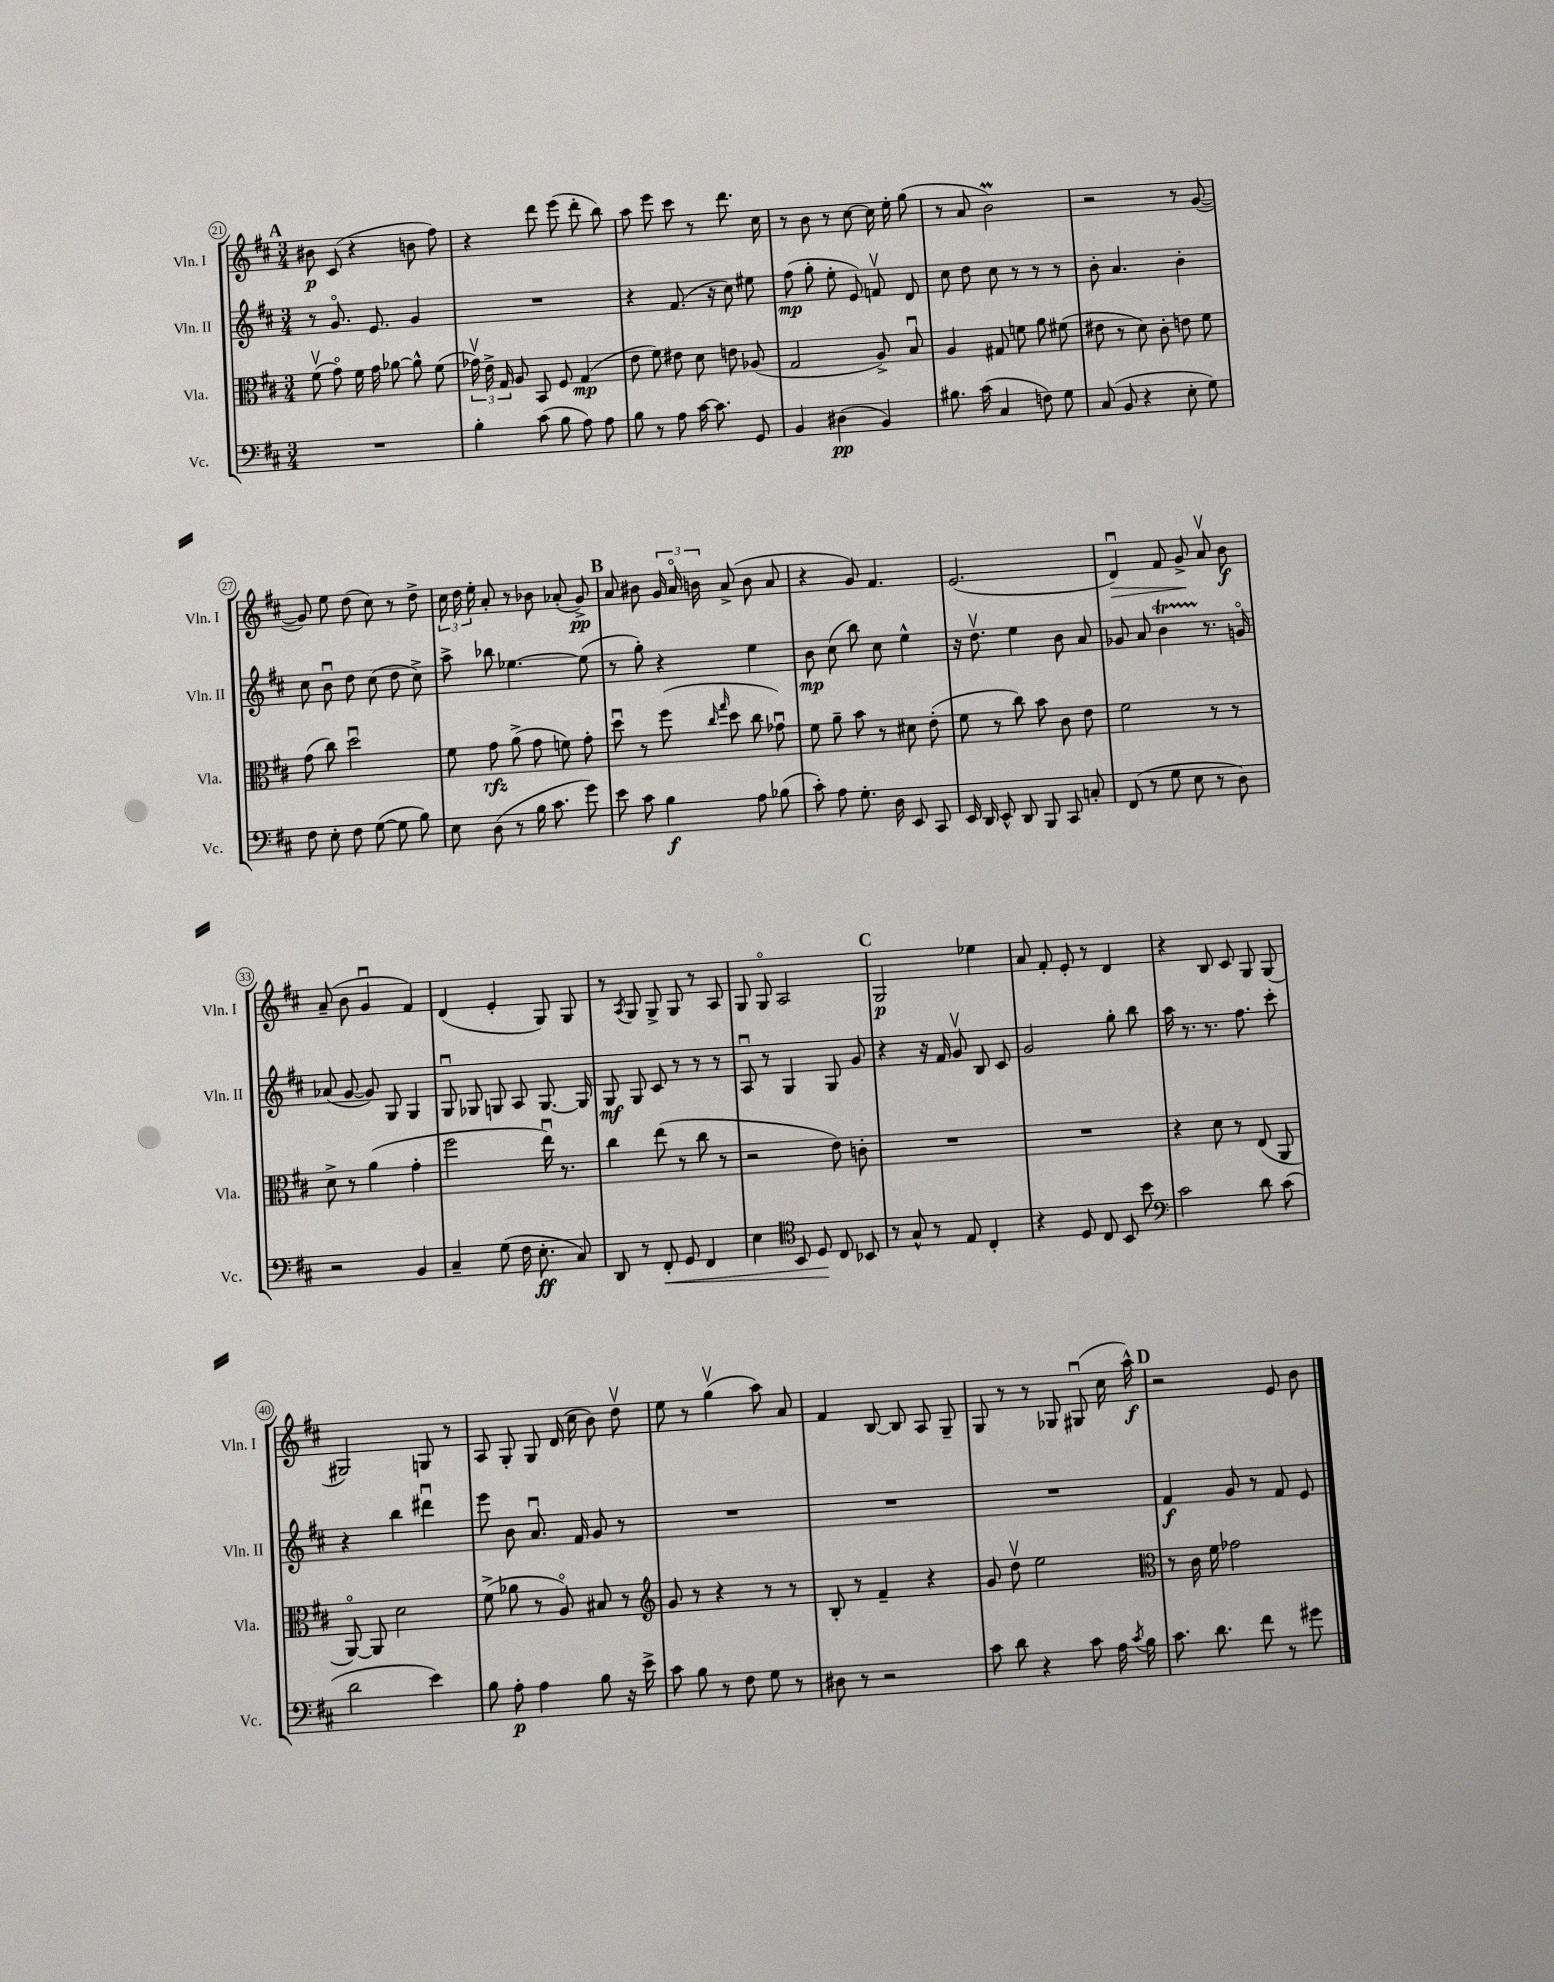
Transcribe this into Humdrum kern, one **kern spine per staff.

**kern	**dynam	**kern	**dynam	**kern	**dynam	**kern	**dynam
*part4	*part4	*part3	*part3	*part2	*part2	*part1	*part1
*staff4	*staff4	*staff3	*staff3	*staff2	*staff2	*staff1	*staff1
*I"Vc.	*	*I"Vla.	*	*I"Vln. II	*	*I"Vln. I	*
*I'Vc.	*	*I'Vla.	*	*I'Vln. II	*	*I'Vln. I	*
*clefF4	*	*clefC3	*	*clefG2	*	*clefG2	*
*k[f#c#]	*	*k[f#c#]	*	*k[f#c#]	*	*k[f#c#]	*
*M3/4	*	*M3/4	*	*M3/4	*	*M3/4	*
!!LO:REH:place=s1:t=A
=21	=21	=21	=21	=21	=21	=21	=21
2.r	.	(8f#v\	.	8r	.	8b#X\	p
.	.	8g\)	.	8.g/	.	(8c#/	.
.	.	16f#\	.	.	.	4r	.
.	.	16g\	.	8.e/	.	.	.
.	.	[8a-X\	.	.	.	.	.
.	.	8a-^^\]	.	4g/	.	8bn\	.
.	.	(8f#\	.	.	.	8ff#\)	.
=22	=22	=22	=22	=22	=22	=22	=22
4B'\	.	24g-Xv\)	.	2.r	.	4r	.
.	.	24e^\	.	.	.	.	.
.	.	24G/	.	.	.	.	.
.	.	8A/	.	.	.	.	.
(8c#\	.	8BB/	.	.	.	8ddd\	.
8B\	.	8F#/	.	.	.	(8eee\	.
8A\)	.	(4G/	mp	.	.	8ddd'\	.
8A\	.	.	.	.	.	8bb\)	.
=23	=23	=23	=23	=23	=23	=23	=23
8B\	.	8e\	.	4r	.	8aa\	.
8r	.	8f#\)	.	.	.	8eee\	.
8A\	.	8e#X\	.	(8.f#/	.	8ccc#\	.
[16c#\	.	8d\	.	.	.	8r	.
8.c#\]	.	.	.	16r	.	.	.
.	.	8en\	.	8cc#\)	.	8.ddd\	.
8GG/	.	(8A-X/	.	8ee#X\	.	.	.
.	.	.	.	.	.	16cc#\	.
=24	=24	=24	=24	=24	=24	=24	=24
4BB/	.	2G/	.	(8ff#\	mp	8r	.
.	.	.	.	8gg'\	.	8b\	.
(4D#X\	pp	.	.	8ee'\	.	8r	.
.	.	.	.	8e/)	.	[8cc#\	.
4BB/)	.	8A^/)	.	8fnv/	.	16cc#\]	.
.	.	.	.	.	.	16ee'\	.
.	.	8Bu/	.	8d/	.	(8gg\	.
=25	=25	=25	=25	=25	=25	=25	=25
8.B#X\	.	4A/	.	8cc#\	.	8r	.
.	.	.	.	8dd\	.	8a/	.
(16c#\	.	.	.	.	.	.	.
4C#/	.	8G#X/	.	8cc#\	.	2bM\)	.
.	.	8fn\	.	8r	.	.	.
8Fn\)	.	8a\	.	8r	.	.	.
8G\	.	(8f#X\	.	8r	.	.	.
=26	=26	=26	=26	=26	=26	=26	=26
(8C#/	.	8e#X\	.	8b'\	.	2r	.
8BB/	.	8r	.	4.a/	.	.	.
4r	.	8d\)	.	.	.	.	.
.	.	8c#'\	.	.	.	.	.
8E'\	.	8en\	.	4b'\	.	8r	.
8G\)	.	8f#\	.	.	.	([8g/	.
!!LO:LB:g=z
=27	=27	=27	=27	=27	=27	=27	=27
8F#\	.	(8g\	.	8cc#\	.	8g/])	.
8E'\	.	8cc#\)	.	8bu\	.	8ee\	.
8F#\	.	2ddu\	.	8dd\	.	(8dd\	.
([8G\	.	.	.	(8cc#\	.	8cc#\)	.
8G\]	.	.	.	8dd\	.	8r	.
8B\)	.	.	.	8cc#^\)	.	8dd^\	.
=28	=28	=28	=28	=28	=28	=28	=28
8E\	.	8f#\	.	8aa^\	.	24cc#\	.
.	.	.	.	.	.	24dd\	.
.	.	.	.	.	.	24ee'\	.
(8D\	.	8g\	rfz	8bb-X\	.	8a'/	.
8r	.	(8a^\	.	[4.ee-X\	.	8r	.
16B\	.	8g\	.	.	.	8b-X\	.
8.c#\	.	.	.	.	.	.	.
.	.	8fn\)	.	.	.	(8a-X'/	.
8g\)	.	8g'\	.	(8ee-\]	.	8g^/)	pp
!!LO:REH:place=s1:t=B
=29	=29	=29	=29	=29	=29	=29	=29
8e\	.	8ddu\	.	8r	.	8a/	.
8c#\	.	8r	.	8gg'\)	.	8b#X\	.
4B\	f	(8ff#\	.	4r	.	24g/	.
.	.	.	.	.	.	24a/	.
.	.	.	.	.	.	24bn\	.
.	.	16qqcc#/	.	.	.	.	.
.	.	16qqgg/	.	.	.	.	.
.	.	8dd\	.	.	.	(8a^/	.
8A\	.	8cc#\	.	4ee\	.	8b\	.
(8B-X\	.	8g-Xu\)	.	.	.	8a/	.
=30	=30	=30	=30	=30	=30	=30	=30
8c#'\)	.	8f#\	.	8b\	mp	4r	.
8A\	.	8a~\	.	(8cc#\	.	.	.
8.G'\	.	8b\	.	8bb\)	.	8g/)	.
.	.	8r	.	8cc#\	.	4.f#/	.
16D\	.	.	.	.	.	.	.
8EE/	.	8d#X\	.	4ee^^\	.	.	.
8CC#/	.	(8e'\	.	.	.	.	.
=31	=31	=31	=31	=31	=31	=31	=31
16EE/	.	8f#\	.	16r	.	(2.e/	.
16DD/	.	.	.	8.ddv\	.	.	.
8EE^^/	.	8r	.	.	.	.	.
8DD/	.	8cc#\)	.	4ee\	.	.	.
8BBB/	.	8b\	.	.	.	.	.
8CC#/	.	8c#\	.	8b\	.	.	.
8Cn'/	.	8e\	.	8a/	.	.	.
=32	=32	=32	=32	=32	=32	=32	=32
!	!	!	!	!	!	!	!LO:HP:b
(8FF#/	.	2f#\	.	8g-X/	.	4du/)	>
8r	.	.	.	8a/	.	.	.
8G\	.	.	.	4bT\	.	8f#/	.
8E\	.	.	.	.	.	8g^/	.
8r	.	8r	.	8.r	.	8av/	]
8D\)	.	8r	.	.	.	8b\	f
.	.	.	.	16gn/	.	.	.
!!LO:LB:g=z
=33	=33	=33	=33	=33	=33	=33	=33
2r	.	8d^\	.	(8a-X/	.	(8a~/	.
.	.	8r	.	[8g/	.	8b\	.
.	.	(4a\	.	8g/])	.	4gu/	.
.	.	.	.	8G/	.	.	.
4BB/	.	4g'\	.	4G/	.	4f#/)	.
=34	=34	=34	=34	=34	=34	=34	=34
4C#~/	.	2ff#\	.	8Gu/	.	(4d/	.
.	.	.	.	8G-X/	.	.	.
(8G\	.	.	.	8Gn/	.	4e'/	.
16F#\	.	.	.	8A/	.	.	.
8.E'\	ff	.	.	.	.	.	.
.	.	16eeu\)	.	[8.G/	.	8G/)	.
.	.	8.r	.	.	.	.	.
8C#/)	.	.	.	.	.	8G/	.
.	.	.	.	16G/]	.	.	.
=35	=35	=35	=35	=35	=35	=35	=35
8DD/	.	4cc#\	.	8G/	mf	8r	.
.	.	.	.	.	.	8qA/	.
8r	.	.	.	8G/	.	8G/	.
!	!LO:HP:b	!	!	!	!	!	!
8FF#'/	<	(8ee\	.	8c#/	.	8G^/	.
8GG/	.	8r	.	8r	.	8G/	.
4FF#/	.	8cc#\	.	8r	.	8r	.
.	.	8r	.	8r	.	8A/	.
=36	=36	=36	=36	=36	=36	=36	=36
4E\	.	2r	.	8Au/	.	8G/	.
.	.	.	.	8r	.	8G/	.
*clefC4	*	*	*	*	*	*	*
8BB/	.	.	.	4G/	.	2A/	.
8D/	.	.	.	.	.	.	.
8C#/	[	8e\)	.	8G/	.	.	.
8BB-X/	.	8cn'\	.	8g/	.	.	.
!!LO:REH:place=s1:t=C
=37	=37	=37	=37	=37	=37	=37	=37
8r	.	2.r	.	4r	.	2G/	p
8G^^/	.	.	.	.	.	.	.
8r	.	.	.	16r	.	.	.
.	.	.	.	16f#/	.	.	.
8E/	.	.	.	8gv/	.	.	.
4C#'/	.	.	.	8B/	.	4ee-X\	.
.	.	.	.	8c#/	.	.	.
=38	=38	=38	=38	=38	=38	=38	=38
4r	.	2.r	.	2g/	.	8a/	.
.	.	.	.	.	.	8f#'/	.
8D/	.	.	.	.	.	8e'/	.
8C#/	.	.	.	.	.	8r	.
8BB/	.	.	.	8gg'\	.	4d/	.
8b\	.	.	.	8bb\	.	.	.
=39	=39	=39	=39	=39	=39	=39	=39
*clefF4	*	*	*	*	*	*	*
2c#\	.	4r	.	16aa\	.	4r	.
.	.	.	.	8.r	.	.	.
.	.	8d\	.	8.r	.	8B/	.
.	.	8r	.	.	.	8c#/	.
.	.	.	.	8.ff#\	.	.	.
8d\	.	(8E/	.	.	.	8G/	.
(8c#\	.	8AA/	.	8ccc#'\	.	(8G/	.
!!LO:LB:g=z
=40	=40	=40	=40	=40	=40	=40	=40
2d\	.	[8AA/)	.	4r	.	2G#X/)	.
.	.	8AA/]	.	.	.	.	.
.	.	2d\	.	4bb\	.	.	.
4e\)	.	.	.	4ddd#Xu\	.	8Gn/	.
.	.	.	.	.	.	8r	.
=41	=41	=41	=41	=41	=41	=41	=41
8B\	.	(8f#^\	.	8eee\	.	8A/	.
8A'\	p	8a-X\	.	8b\	.	8G'/	.
4A\	.	8r	.	8.au/	.	8G/	.
.	.	8A/)	.	.	.	(16d/	.
.	.	.	.	16f#/	.	16cc#\	.
8B\	.	8B#X/	.	8g/	.	8b\)	.
16r	.	8r	.	8r	.	8ddv\	.
16e^\	.	.	.	.	.	.	.
=42	=42	=42	=42	=42	=42	=42	=42
*	*	*clefG2	*	*	*	*	*
8c#\	.	8g/	.	2.r	.	8ee\	.
8B\	.	8r	.	.	.	8r	.
8r	.	4r	.	.	.	(4ggv\	.
8F#\	.	.	.	.	.	.	.
8G\	.	8r	.	.	.	8aa\)	.
8r	.	8r	.	.	.	8a/	.
=43	=43	=43	=43	=43	=43	=43	=43
8D#X\	.	8B'/	.	2.r	.	4f#/	.
8r	.	8r	.	.	.	.	.
2r	.	4f#~/	.	.	.	[8B/	.
.	.	.	.	.	.	8B/]	.
.	.	4r	.	.	.	8A/	.
.	.	.	.	.	.	8G~/	.
=44	=44	=44	=44	=44	=44	=44	=44
8c#\	.	8g/	.	2.r	.	8G/	.
8d\	.	8ddv\	.	.	.	8r	.
4r	.	2ee\	.	.	.	8r	.
.	.	.	.	.	.	8G-X/	.
8c#\	.	.	.	.	.	(8G#Xu/	.
16A\	.	.	.	.	.	16cc#\	.
8qc#/	.	.	.	.	.	.	.
16B\	.	.	.	.	.	16aa^^\)	f
!!LO:REH:place=s1:t=D
=45	=45	=45	=45	=45	=45	=45	=45
*	*	*clefC3	*	*	*	*	*
8.c#\	.	8r	.	4f#/	f	2r	.
.	.	16c#\	.	.	.	.	.
8.d\	.	16f#\	.	.	.	.	.
.	.	2g-X\	.	8g/	.	.	.
8f#\	.	.	.	8r	.	.	.
8r	.	.	.	8f#/	.	8e/	.
8g#X\	.	.	.	8e/	.	8b\	.
==	==	==	==	==	==	==	==
*-	*-	*-	*-	*-	*-	*-	*-
